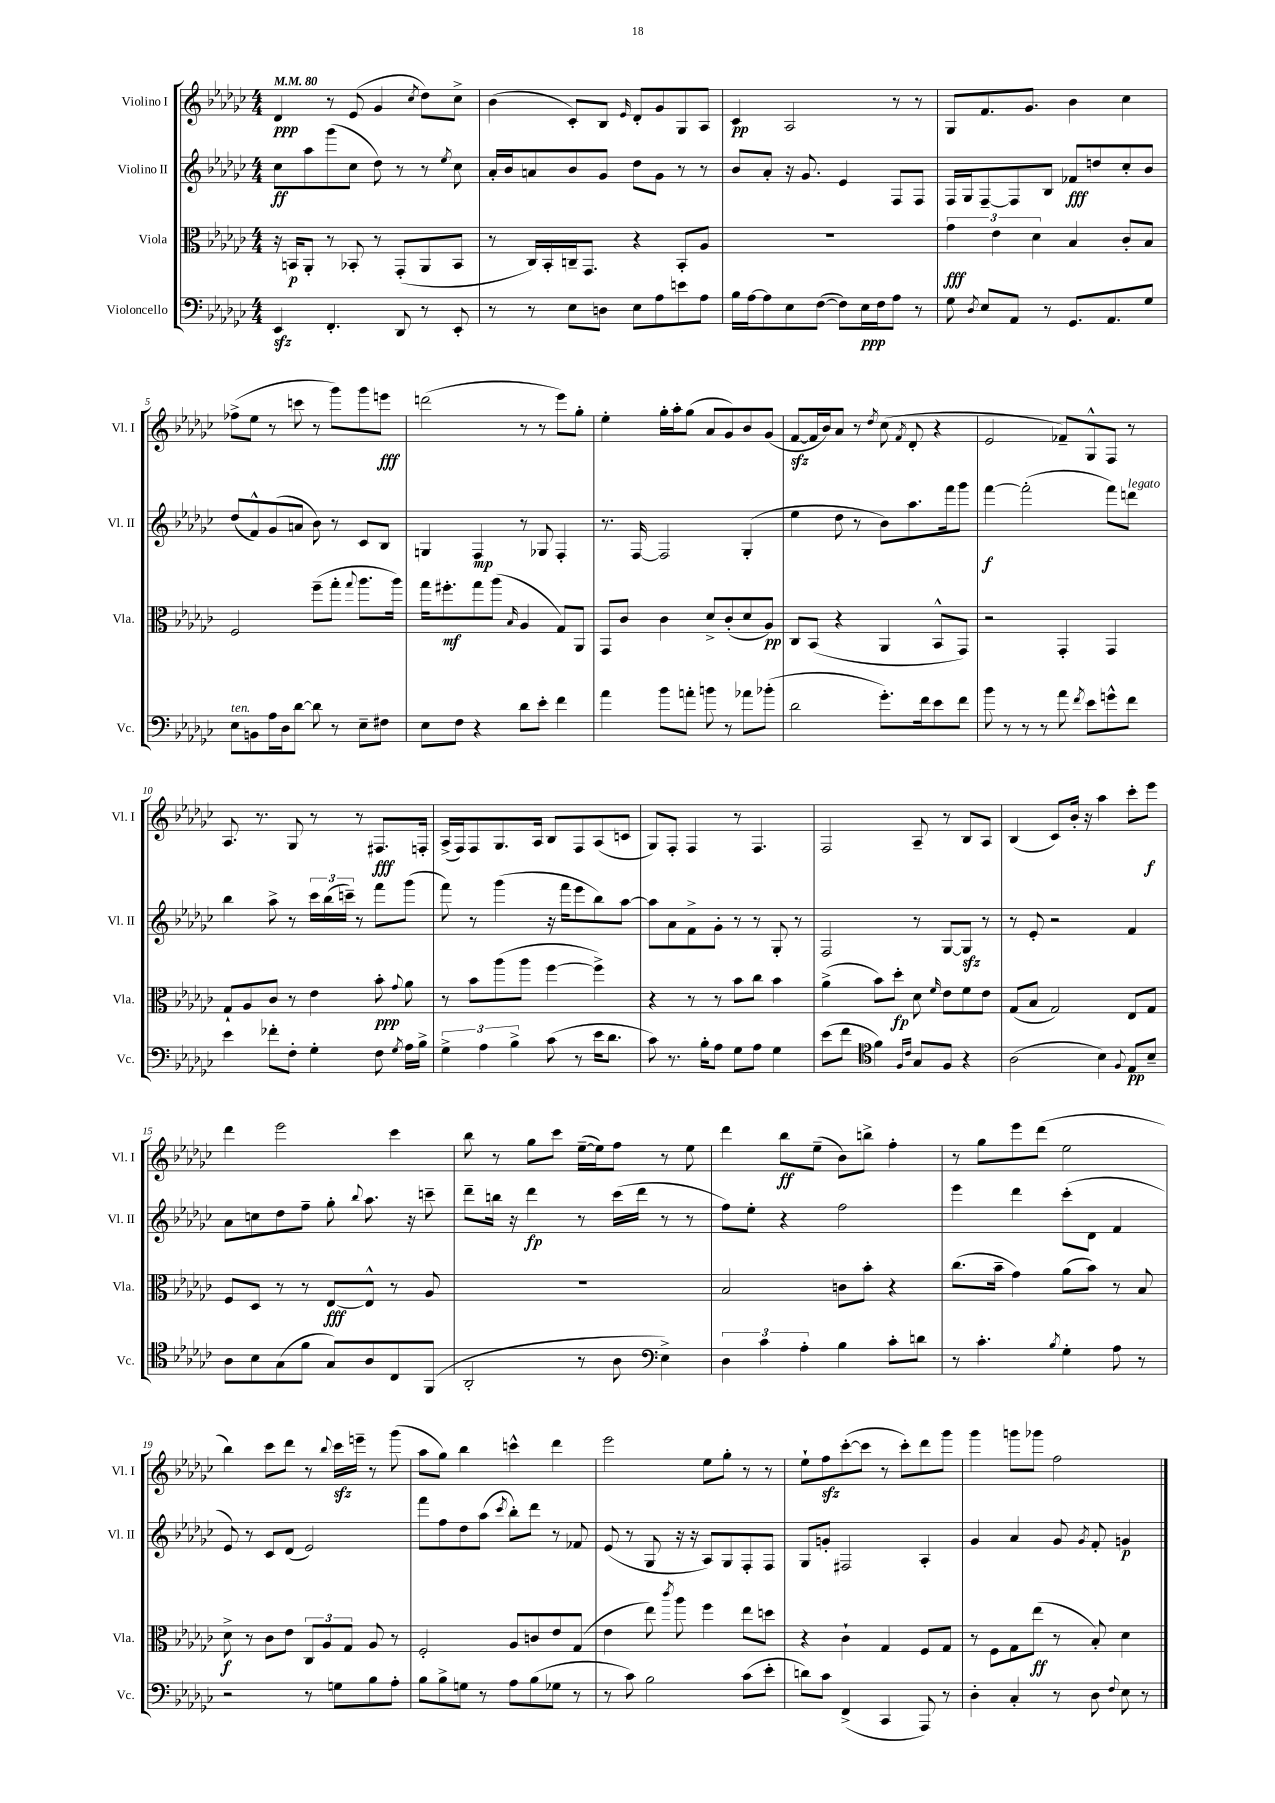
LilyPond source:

<<
\new StaffGroup <<
\new Staff = "s0" \with { instrumentName = "Violino I" shortInstrumentName = "Vl. I" } {
    \clef treble \key ges \major \numericTimeSignature \time 4/4 \tempo 4 = 80
    \autoBeamOff des'4\ppp r8 ees'8( ges'4 \acciaccatura { ces''8 } des''8[) ces''8]-> |
    bes'4( ces'8[-.) bes8] \grace { ees'16 } des'8[-. ges'8 ges8 aes8] |
    ces'4\pp aes2 r8 r8 |
    ges8[ f'8. ges'8.] bes'4 ces''4 |
    fes''8[->( ees''8] r8 c'''8 r8 ges'''8[) ges'''8 e'''8]\fff |
    d'''2( r8 r8 ees'''8[) ges''8]-. |
    ees''4-. ges''16[-. aes''16-. ges''8]( aes'8[ ges'8) bes'8 ges'8]( |
    f'8[~\sfz f'16 bes'16) aes'8] r8 \acciaccatura { des''8 } ces''8( \acciaccatura { f'8 } des'8-. r4 |
    ees'2 fes'8[--) ges8-^ f8] r8 |
    aes8. r8. ges8 r8 r8 fis8.[\fff f16]-. |
    aes16[->( f16) f8 ges8. aes16] bes8[ f8 aes8( c'8] |
    ges8[) f8]-. f4 r8 f4. |
    f2 aes8-- r8 bes8[ aes8] |
    bes4( ces'8[) bes'16]-. r16 aes''4 ces'''8[-. ees'''8]\f |
    des'''4 ees'''2 ces'''4 |
    bes''8 r8 ges''8[ ces'''8] ees''16[~--( ees''16) f''8] r8 ees''8 |
    des'''4 bes''8[\ff ees''8]--( bes'8[) b''8]-> f''4-. |
    r8 ges''8[ ees'''8 des'''8]( ees''2 |
    bes''4) ces'''8[ des'''8] r8 \appoggiatura { bes''8 } ces'''16[\sfz e'''16]-- r8 ges'''8( |
    aes''8[ ges''8]) bes''4 c'''4-^ des'''4 |
    ees'''2 ees''8[ ges''8]-. r8 r8 |
    ees''8[-! f''8\sfz ces'''8~-.( ces'''8] r8 ces'''8[-.) des'''8 ges'''8] |
    ges'''4 g'''8[ ges'''8] f''2 \bar "|." |
}
\new Staff = "s1" \with { instrumentName = "Violino II" shortInstrumentName = "Vl. II" } {
    \clef treble \key ges \major \numericTimeSignature \time 4/4
    \autoBeamOff ces''8[\ff aes''8 ges'''8( ces''8] des''8) r8 r8 \acciaccatura { ees''8 } ces''8 |
    aes'16[-. bes'16 a'8 bes'8 ges'8] des''8[ ges'8] r8 r8 |
    bes'8[ aes'8]-. r16 ges'8. ees'4 f8[ f8] |
    f16[ ges16 f8~-- f8 bes8] fes'8[\fff d''8 ces''8-. bes'8] |
    des''8[( f'8-^) ges'8( a'8] bes'8) r8 ces'8[ bes8] |
    g4 f4\mp r8 ges8 f4-. |
    r8. f16~ f2 ges4-.( |
    ees''4 des''8 r8 bes'8[) aes''8. f'''16 ges'''8] |
    f'''4~\f f'''2-.( f'''8[) d'''8]^\markup { \italic "legato" } |
    bes''4 aes''8-> r8 \tuplet 3/2 { ces'''16[ bes''16( c'''16]--) } r8 f'''8[ ges'''8]( |
    f'''8) r8 ges'''4( r16 f'''16[ ees'''8 bes''8) aes''8]~ |
    aes''8[ aes'8 f'8-> ges'8]-. r8 r8 ges8-. r8 |
    f2 r8 ges8[~ ges8]\sfz r8 |
    r8 ees'8-. r2 f'4 |
    aes'8[ c''8 des''8 f''8]-- ges''8-. \appoggiatura { bes''8 } aes''8. r16 c'''8-- |
    des'''8[-- b''16] r16 des'''4\fp r8 ces'''16[( des'''16] r8 r8 |
    f''8[) ees''8]-. r4 f''2 |
    ees'''4 des'''4 ces'''8[-.( des'8] f'4 |
    ees'8) r8 ces'8[ des'8]( ees'2) |
    f'''8[ f''8 des''8 aes''8]( \acciaccatura { ces'''8 } bes''8[-.) des'''8] r8 fes'8 |
    ees'8( r8 ges8 r16 r16 aes8[) ges8 f8-. f8] |
    ges8[ g'8]-. fis2 aes4-. |
    ges'4 aes'4 ges'8 \acciaccatura { ges'8 } f'8-. g'4\p \bar "|." |
}
\new Staff = "s2" \with { instrumentName = "Viola" shortInstrumentName = "Vla." } {
    \clef alto \key ges \major \numericTimeSignature \time 4/4
    \autoBeamOff r16 b,16[\p aes,8]-. r8 bes,8-. r8 ges,8[-.( aes,8 bes,8] |
    r8 ces16[) bes,16-. c16-- ges,8.] r4 bes,8[-. aes8] |
    R1 |
    \tuplet 3/2 { ges'4\fff ees'4 des'4 } bes4 ces'8[-. bes8] |
    f2 f''8[--( ges''8]-. \appoggiatura { ges''8 } aes''8.[ aes''16]) |
    ges''16[ fis''8.-.\mf ges''8 aes''8]( \grace { bes16 } aes4 ges8[) aes,8] |
    ges,8[ ces'8] ces'4 des'8[-> ces'8-.( des'8 aes8]\pp) |
    ces8[ bes,8]( r4 aes,4 bes,8[-^ ges,8]) |
    r2 ges,4-. ges,4 |
    ges8[-! aes8 ces'8] r8 ees'4 bes'8-.\ppp \appoggiatura { ges'8 } aes'8 |
    r8 bes'8[ aes''8( aes''8] f''4~ f''4->) |
    r4 r8 r8 bes'8[ ces''8] bes'4 |
    aes'4->( bes'8[) des''8]-.\fp des'8 \grace { f'16 } ees'8[ f'8 ees'8] |
    ges8[( bes8] ges2) ees8[ ges8] |
    f8[ des8] r8 r8 ees8[~\fff ees8]-^ r8 aes8 |
    R1 |
    bes2 c'8[ bes'8]-. r4 |
    ces''8.[( bes'16]-- ges'4) aes'8[( bes'8]) r8 bes8 |
    des'8->\f r8 ces'8[ ees'8] \tuplet 3/2 { ces8[ aes8 ges8] } aes8 r8 |
    f2-. aes8[ c'8 ees'8 ges8]( |
    ees'4 ees''8) \acciaccatura { ces'''8 } aes''8 f''4 ees''8[ d''8] |
    r4 ces'4-! ges4 f8[ ges8] |
    r8 f8[ ges8 ees''8]\ff( r8 bes8-.) des'4 \bar "|." |
}
\new Staff = "s3" \with { instrumentName = "Violoncello" shortInstrumentName = "Vc." } {
    \clef bass \key ges \major \numericTimeSignature \time 4/4
    \autoBeamOff ees,4\sfz f,4.-. des,8 r8 ees,8-. |
    r8 r8 ees8[ d8] ees8[ aes8 e'8 aes8] |
    bes16[ aes16~ aes8 ees8 f8]~( f8[) ees16\ppp f16 aes8] r8 |
    ges8 \acciaccatura { des8 } ees8[ aes,8] r8 ges,8.[ aes,8. ges8] |
    ees8[^\markup { \italic "ten." } b,8 aes16 des16 des'8]~ des'8 r8 ees8[-- fis8] |
    ees8[ f8] r4 des'8[ ees'8]-. f'4 |
    aes'4 bes'8[ a'8]-. b'8 r8 aes'8[ bes'8]-.( |
    des'2 ges'8.[-.) f'16 ees'8 f'8] |
    bes'8 r8 r8 r8 aes'8 \acciaccatura { f'8 } ees'8[ g'8-^ f'8] |
    ees'4 fes'8[-. f8]-. ges4-. f8 \acciaccatura { ges8 } aes16[ bes16]-> |
    \tuplet 3/2 { ges4-> aes4 bes4-> } ces'8( r8 ees'16[ des'8.] |
    ces'8) r8. bes16[-. aes8] ges8[ aes8] ges4 |
    ees'8[( f'8] \clef tenor f'4) \grace { f16[ ces'16] } ges8[ f8] r4 |
    aes2( bes4) \appoggiatura { f8 } ees8[\pp bes8]-- |
    aes8[ bes8 ges8( f'8] ges8[) aes8 ces8 f,8]( |
    aes,2-. r8 aes8 \clef bass ees4->) |
    \tuplet 3/2 { des4 ces'4 aes4-. } bes4 ces'8[-. d'8] |
    r8 ces'4.-. \acciaccatura { bes8 } ges4-. aes8 r8 |
    r2 r8 g8[ bes8 aes8]-. |
    bes8[ bes8-> g8] r8 aes8[ bes8( ges8] r8 |
    r8 ces'8) bes2 ces'8[( ees'8]-. |
    d'8[) ces'8] f,4->( ces,4 aes,,8) r8 |
    des4-. ces4-. r8 des8 \appoggiatura { f8 } ees8 r8 \bar "|." |
}
>>
>>
